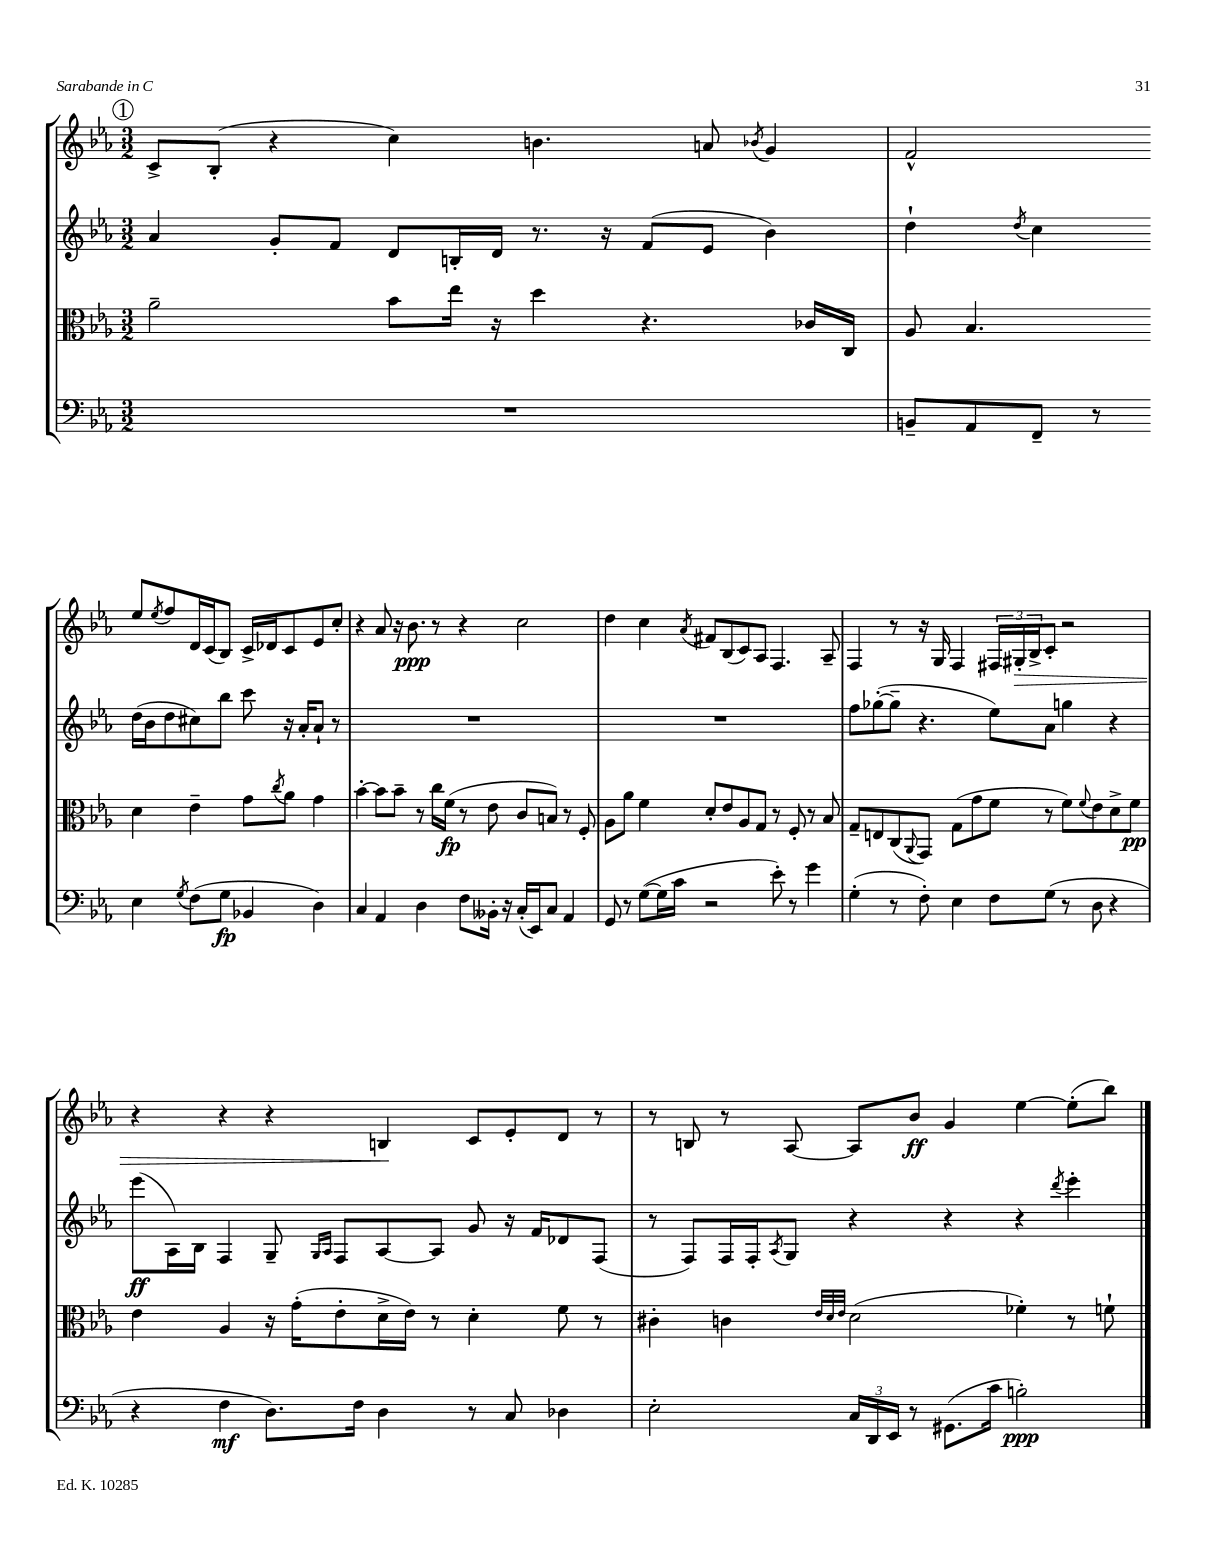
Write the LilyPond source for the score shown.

<<
\new StaffGroup <<
\new Staff = "s0" {
    \clef treble \key ees \major \numericTimeSignature \time 3/2
    \mark \markup { \circle "1" } c'8-> bes8-.( r4 c''4) b'4. a'8 \acciaccatura { bes'8 } g'4 |
    f'2-^ ees''8 \acciaccatura { ees''8 } f''8 d'16 c'16( bes8) c'16-> des'16 c'8 ees'8 c''8-. |
    r4 aes'8 r16 bes'8.\ppp r8 r4 c''2 |
    d''4 c''4 \acciaccatura { aes'8 } fis'8 bes8( c'8) aes8 f4. aes8-- |
    f4 r8 r16 g16 f4 \tuplet 3/2 { fis16 gis16-.\> bes16-> } c'8-. r2 |
    r4 r4 r4 b4\! c'8 ees'8-. d'8 r8 |
    r8 b8 r8 aes8~ aes8 bes'8\ff g'4 ees''4~ ees''8-.( bes''8) \bar "|." |
}
\new Staff = "s1" {
    \clef treble \key ees \major \numericTimeSignature \time 3/2
    \mark \markup { \circle "1" } aes'4 g'8-. f'8 d'8 b16-. d'16 r8. r16 f'8( ees'8 bes'4) |
    d''4-! \acciaccatura { d''8 } c''4 d''16( bes'16 d''8 cis''8) bes''8 c'''8 r16 aes'16-. aes'8-! r8 |
    R1. |
    R1. |
    f''8 ges''8~-.( ges''8-- r4. ees''8) aes'8 g''4 r4 |
    ees'''8\ff( aes16) bes16 f4 g8-- \grace { g16 aes16 } f8 aes8~ aes8 g'8 r16 f'16 des'8 f8( |
    r8 f8) f16 f16-. \acciaccatura { aes8 } g8 r4 r4 r4 \acciaccatura { d'''8 } ees'''4-. \bar "|." |
}
\new Staff = "s2" {
    \clef alto \key ees \major \numericTimeSignature \time 3/2
    \mark \markup { \circle "1" } aes'2-- bes'8 ees''16 r16 d''4 r4. ces'16 c16 |
    aes8 bes4. d'4 ees'4-- g'8 \acciaccatura { c''8 } aes'8 g'4 |
    bes'4~-. bes'8 bes'8-- r8 c''16 f'16\fp( r8 ees'8 c'8 b8) r8 f8-. |
    aes8 aes'8 f'4 d'8-. ees'8 aes8 g8 r8 f8-. r8 bes8 |
    g8-- e8 c8( \appoggiatura { aes,8 } g,8) g8( g'8 f'8 r8 f'8) \appoggiatura { f'8 } ees'8 d'8-> f'8\pp |
    ees'4 aes4 r16 g'16-.( ees'8-. d'16-> ees'16) r8 d'4-. f'8 r8 |
    cis'4-. c'4 \grace { ees'32 d'32 ees'32 } d'2( fes'4-.) r8 f'8-! \bar "|." |
}
\new Staff = "s3" {
    \clef bass \key ees \major \numericTimeSignature \time 3/2
    \mark \markup { \circle "1" } R1. |
    b,8-- aes,8 f,8-- r8 ees4 \acciaccatura { g8 } f8( g8\fp bes,4 d4) |
    c4 aes,4 d4 f8 beses,16-. r16 c16-.( ees,16) c8 aes,4 |
    g,8 r8 g8~( g16 c'16 r2 ees'8-.) r8 g'4 |
    g4-.( r8 f8-.) ees4 f8 g8( r8 d8 r4 |
    r4 f4\mf d8.) f16 d4 r8 c8 des4 |
    ees2-. \tuplet 3/2 { c16 d,16 ees,16 } r8 gis,8.( c'16 b2-.\ppp) \bar "|." |
}
>>
>>
\layout { \context { \Score \remove "Bar_number_engraver" } }
